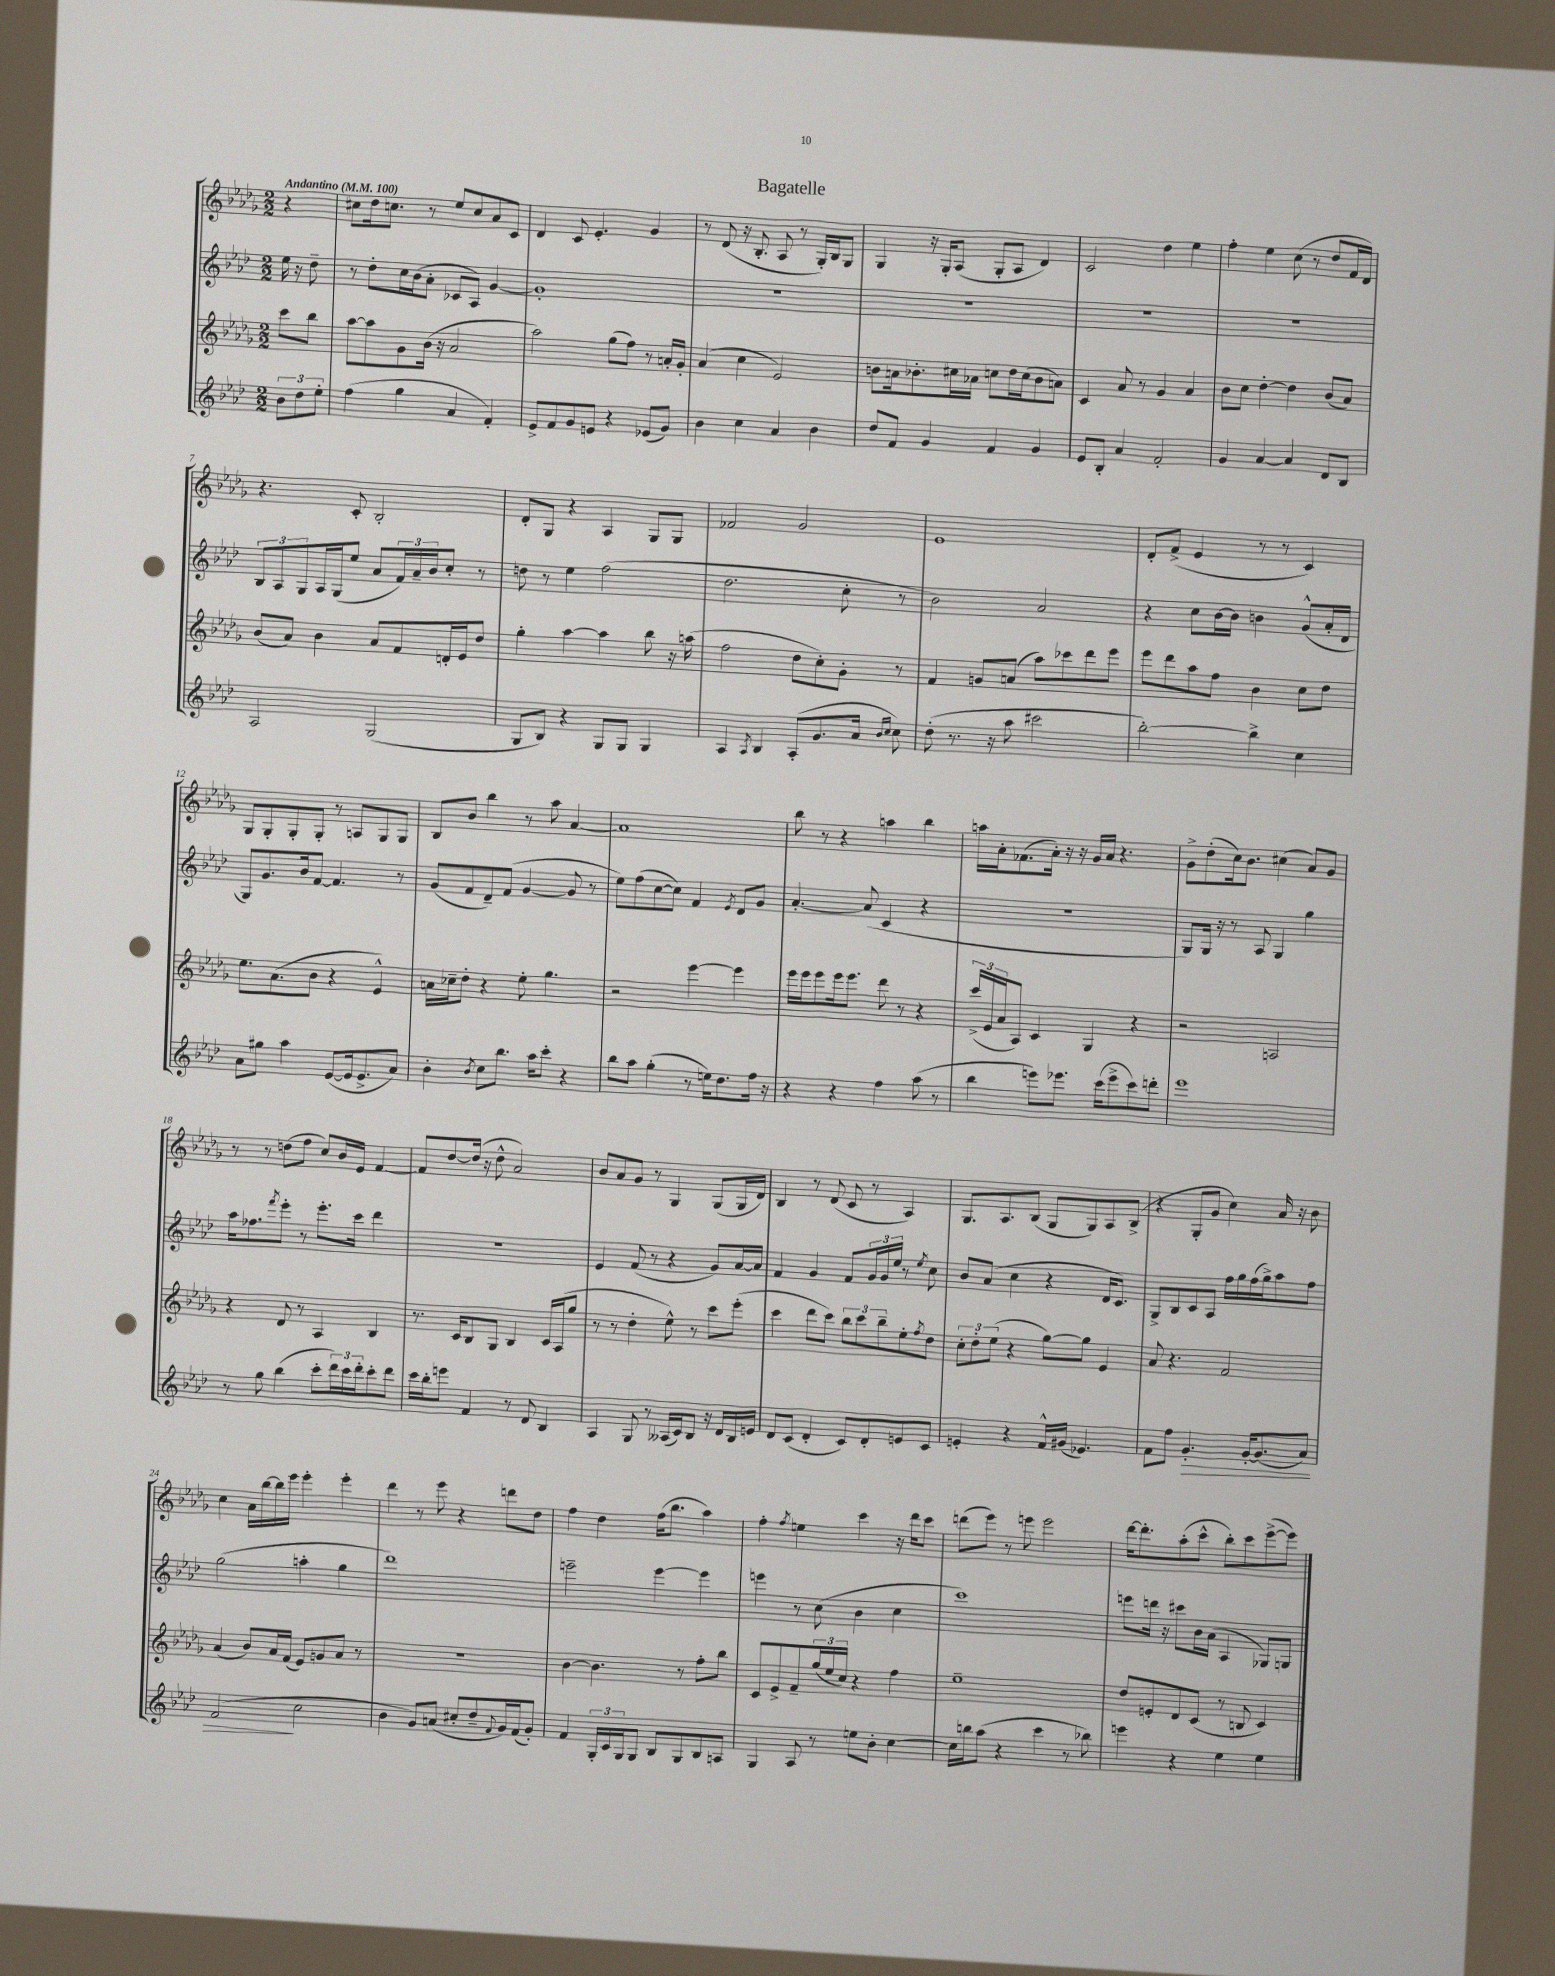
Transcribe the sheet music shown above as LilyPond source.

\header { title = "Bagatelle" }
<<
\new StaffGroup <<
\new Staff = "s0" {
    \clef treble \key des \major \numericTimeSignature \time 2/2 \partial 4 \tempo "Andantino" 4 = 100
    r4 |
    cis''8 des''16 c''8. r8 ees''8 c''8 aes'8 c'8 |
    des'4 c'8 ees'4.-. ges'4 |
    r8 des'8( r16 bes8.-. aes8 r8 ges16-.) bes16 ges8 |
    ges4 r16 ges16-. aes8( ges8-. aes8 des'4) |
    c'2 des''4 ees''4 |
    f''4-. ees''4 c''8( r8 des''8 f'16 des'16) |
    r4. c'8-. bes2-. |
    des'8-. ges8 r4 aes4 ges8 ges8 |
    fes'2 ges'2 |
    ees'1 |
    des'8-. f'8->( ees'4 r8 r8 c'4) |
    ges8 ges8-. ges8-. ges8-. r8 a8 ges8 ges8 |
    bes8 bes'8 bes''4 r8 aes''8 aes'4~ |
    aes'1 |
    bes''8 r8 r4 a''4 bes''4 |
    a''16 aes'16-. fes'8.( aes'16-.) r16 r16 ges'16 aes'16 r4. |
    ges'8-> des''8-.( c''16) bes'8. cis''4( aes'8) ges'8 |
    r8 r8 d''8( f''8 c''8) bes'16 ees'16 f'4~ |
    f'8 des''8~ des''16( r16 des''8-^ aes'2) |
    bes'8 aes'8 ges'8 r8 ges4 ges8( ges16 des'16) |
    bes4 r8 des'8( c'8 r8 aes4) |
    ges8. aes8. bes8( ges8 ges8) aes8 bes8->( |
    r4 ges8-. ges'8 c''4) aes'16 r16 bes'8 |
    c''4 aes'16 bes''16~ bes''16 ees'''16 ees'''4-. ees'''4-. |
    des'''4 r8 ees'''8 r4 d'''8 des''8 |
    f''4 des''4 f''16( bes''8. aes''4) |
    f''4-. \acciaccatura { f''8 } e''4 c'''4 r16 des'''16 c'''8 |
    d'''8( ees'''8) r8 e'''8 e'''2 |
    des'''16~ des'''8.-. aes''8-.( c'''8-^ bes''8-.) c'''8 ees'''8~->( ees'''8) \bar "|." |
}
\new Staff = "s1" {
    \clef treble \key aes \major \numericTimeSignature \time 2/2 \partial 4
    ees''16 r16 des''8-- |
    r8 des''8-. c''16 bes'16( aes'8-. ces'8 aes8) g'4~ |
    g'1-. |
    R1 |
    R1 |
    R1 |
    R1 |
    \tuplet 3/2 { bes8 aes8 g8 } aes16 g16( ees''8 aes'8 \tuplet 3/2 { f'16) aes'16-- bes'16 } c''8-. r8 |
    d''8 r8 ees''4 f''2( |
    des''2. c''8-. r8 |
    bes'2) aes'2 |
    r4 c''8 bes'16~ bes'16 b'4 g'8-^( aes'16-. des'16 |
    g8) g'8. bes'16 f'8~ f'4. r8 |
    g'8( f'8 des'8--) f'8( g'4~ g'8 r8 |
    ees''8) f''8( c''8~ c''8) f'4 \acciaccatura { ees'8 } des'8 g'8 |
    aes'4.~-. aes'8( c'4 r4 |
    R1 |
    g8) g16 r16 r8 aes8 g4 g''4 |
    aes''16 fes''8. \acciaccatura { f'''8 } ees'''8-. r8 ees'''8.-. c'''16 des'''4 |
    R1 |
    ees'4 f'8( r8 r4 g'8) aes'16~ aes'16 |
    f'4 g'4 f'8 \tuplet 3/2 { g'16 g'16 ees''16 } r8 \acciaccatura { ees''8 } c''8 |
    bes'8 aes'8( c''4 r4 des'16 c'8.) |
    g8-> bes8 c'8 aes8 f''16 g''16 f''16( g''16->) aes''8 f''8 |
    g''2( a''4-. g''4 |
    des'''1) |
    e'''2-- e'''4~ e'''4 |
    e'''4 r8 c''8( bes'4 c''4 |
    c'''1) |
    e'''8 d'''16 r16 cis'''8 bes'16 aes'16( aes4 ges8) g8 \bar "|." |
}
\new Staff = "s2" {
    \clef treble \key des \major \numericTimeSignature \time 2/2 \partial 4
    c'''8 bes''8 |
    aes''8~ aes''8 ges'8 bes'16( r16 aes'2 |
    aes''2) ges''8( f''8) r8 a'16-. ges'16-. |
    aes'4( c''4 ees'2) |
    b'8 a'16 bes'8.-. cis''16 aes'16 c''8 des''16 c''16( bes'8 a'8) |
    c'4 aes'8 r8 ges'4 aes'4 |
    bes'8 c''8 des''4~-. des''4 bes'8( aes'8) |
    bes'8( aes'8) bes'4 aes'8 f'8 d'16-. ees'16 des''8 |
    ges''4-. aes''4~ aes''4 bes''8 r16 a''16( |
    f''2 des''8 c''8-.) ges'8-. r8 |
    f'4 g'8 a'8( aes''8) ces'''8 des'''8 ees'''8 |
    ees'''8 des'''8 aes''8 f''8 bes'4 c''8 des''8 |
    ees''8. aes'8.( bes'8 r4 ees'4-^) |
    a'16 ces''16-- des''8-. r4 ees''8-. ges''4. |
    r2 ees'''4~ ees'''4 |
    ees'''16 ees'''16 ees'''8 ees'''16 ees'''8. des'''8 r8 r4 |
    \tuplet 3/2 { c'''16->( ees'16 aes'16 } aes8) c'4 ges4 r4 |
    r2 a2 |
    r4 des'8 r8 aes4 bes4 |
    r8. c'16 bes8 ges8 bes4 c'16 aes16( ges''8 |
    r8 r8 des''4-. ees''8-^) r8 c'''8 ees'''8-.( |
    c'''4 des'''8 c'''8) \tuplet 3/2 { bes''8 c'''8 bes''8-- } ees''8-. \acciaccatura { f''8 } des''8 |
    \tuplet 3/2 { c''8-. des''8-. ees''8( } r4 ges''8~) ges''8 ees'4 |
    aes'8 r4. f'2 |
    aes'4( bes'8) aes'16 f'16( ees'8) g'8 aes'8 r8 |
    r1 |
    bes'4~ bes'4. r8 f''8-. bes''8 |
    c'8 ees'8-> f'8-- \tuplet 3/2 { ges''16( ees''16 c''16) } r4 f''4 |
    ees''1-- |
    des''8 e'8-. des'8 c'8( r8 b8 c'4) \bar "|." |
}
\new Staff = "s3" {
    \clef treble \key aes \major \numericTimeSignature \time 2/2 \partial 4
    \tuplet 3/2 { bes'8 des''8 ees''8-. } |
    f''4( g''4 aes'4 f'4-.) |
    ees'8-> f'8 g'8 e'8 r4 ees'8( g'8) |
    bes'4 c''4 aes'4 bes'4 |
    des''8 f'8 g'4 f'4 g'4 |
    ees'8 bes8-. aes'4 f'2-. |
    g'4 aes'4~ aes'4 des'8 bes8 |
    aes2 g2( |
    g8 bes8) r4 g8 g8 g4 |
    aes4 \acciaccatura { aes8 } bes4 aes8-.( g'8. aes'16 \grace { bes'16 c''16 } c''8) |
    des''8-.( r8. r16 aes''8 cis'''2 |
    bes''2~-.) bes''4-> c''4 |
    aes'8 gis''8 aes''4 ees'8~( ees'16 ees'8.-> aes'8) |
    bes'4-. \acciaccatura { bes'8 } c''8 bes''8. aes''16 c'''8-. r4 |
    bes''8 aes''8 g''4-.( r8 e''16) des''8. f''16 r16 |
    r4 r4 f''4 aes''8( r8 |
    bes''4 e'''8) ees'''8. c'''16( ees'''8-> c'''8) d'''8-. |
    ees'''1 |
    r8 g''8 bes''4( c'''8-. \tuplet 3/2 { des'''16) c'''16 des'''16-. } c'''8-. des'''8 |
    c'''16 bes''16-. e'''8 f'4 r8 des'8 bes4 |
    aes4 g8 r8 aeses16( c'16) bes8 r16 des'16 bes16 e'16 |
    des'8 c'8( des'4-. c'8) des'8-. e'8 c'8 |
    e'4-. r4 f'16-^ gis'16( ees'4.) |
    f'8 f''8 g'4.-.\> g'16~-. g'8.( aes'8) |
    f'2\!( c''2 |
    bes'4 g'8) a'8( cis''8-. des''8-- \appoggiatura { f'8 } g'16) f'16( g'8-.) |
    f'4 \tuplet 3/2 { g16-. c'16 g16 } g8 bes8 g8 bes8 a8 |
    g4 aes8 r8 e''8 bes'8-. c''4~ |
    c''16 b''16 aes''8( r4 c'''4 r8 bes''8) |
    e'''4 r4 ees''4 ees''4 \bar "|." |
}
>>
>>
